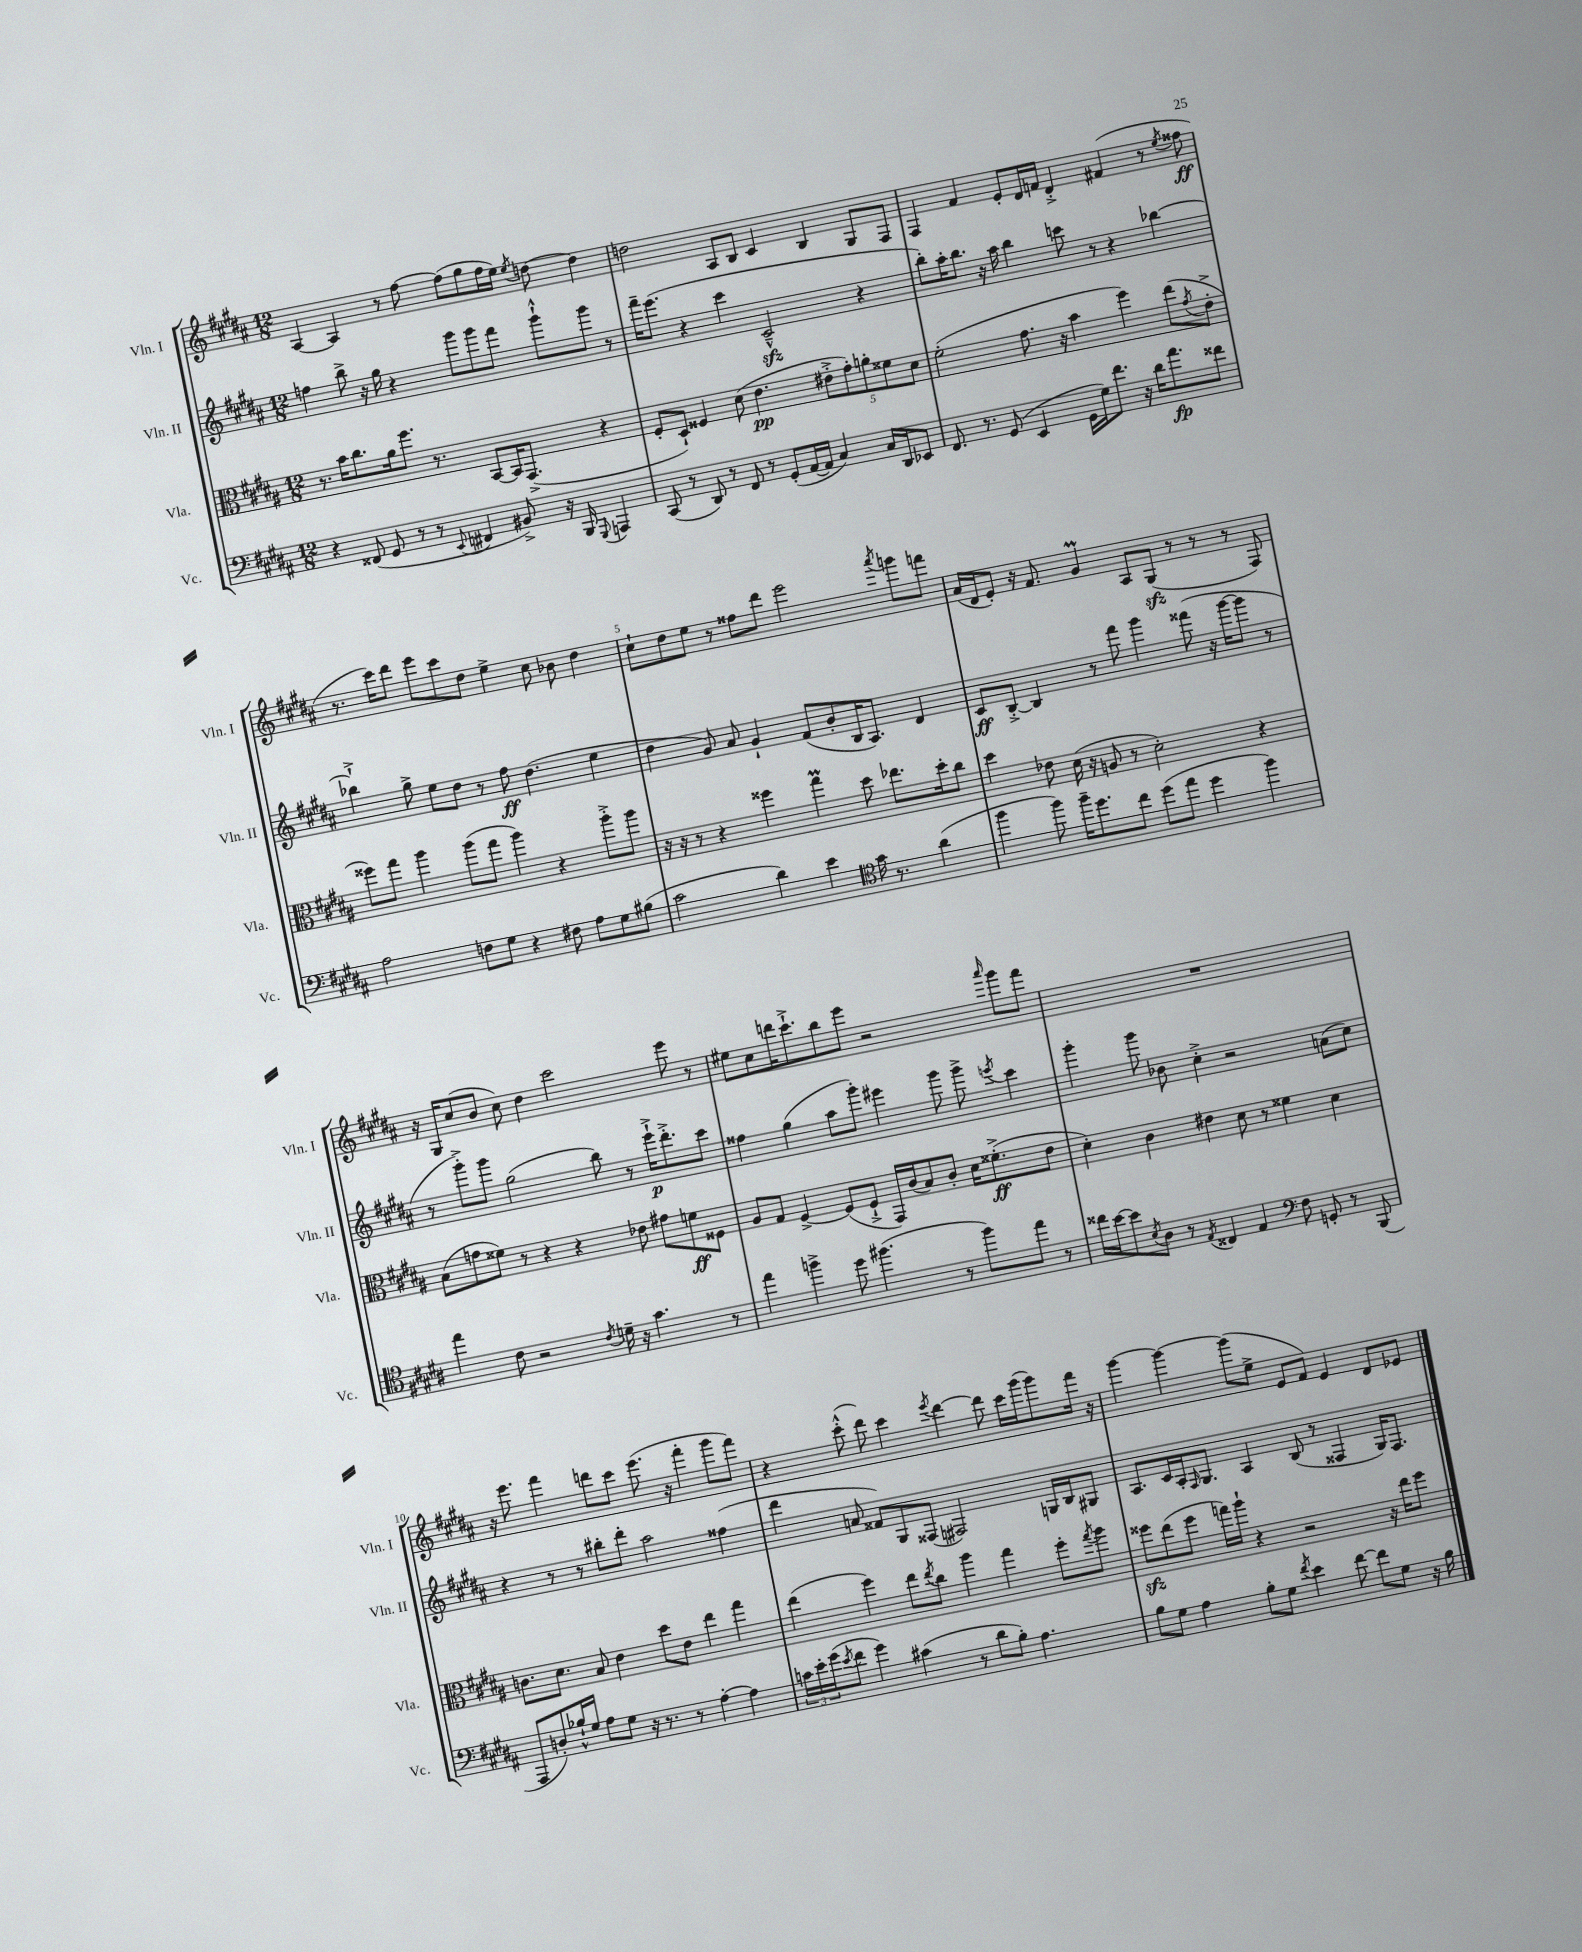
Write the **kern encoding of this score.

**kern	**dynam	**kern	**dynam	**kern	**dynam	**kern	**dynam
*part4	*part4	*part3	*part3	*part2	*part2	*part1	*part1
*staff4	*staff4	*staff3	*staff3	*staff2	*staff2	*staff1	*staff1
*I"Vc.	*	*I"Vla.	*	*I"Vln. II	*	*I"Vln. I	*
*I'Vc.	*	*I'Vla.	*	*I'Vln. II	*	*I'Vln. I	*
*clefF4	*	*clefC3	*	*clefG2	*	*clefG2	*
*k[f#c#g#d#a#]	*	*k[f#c#g#d#a#]	*	*k[f#c#g#d#a#]	*	*k[f#c#g#d#a#]	*
*M12/8	*	*M12/8	*	*M12/8	*	*M12/8	*
=1	=1	=1	=1	=1	=1	=1	=1
4r	.	8.r	.	4ffn\	.	[4A#/	.
.	.	16b\KL	.	.	.	.	.
(8FF##X/	.	8.cc#\	.	8bb^\	.	4A#/]	.
8GG#/	.	.	.	16r	.	.	.
.	.	16a#\k	.	16gg#\	.	.	.
8r	.	8.ff#\J	.	4r	.	8r	.
8r	.	.	.	.	.	[8ff#\	.
.	.	8.r	.	.	.	.	.
8qqEE/	.	.	.	.	.	.	.
4FF#X/	.	.	.	8ggg#\L	.	(8ff#\L]	.
.	.	[8BB/L	.	8ggg#\	.	8gg#\	.
8BB#X^/)	.	16BB/K]	.	8fff#\J	.	16ff#\L	.
.	.	(8.GG#^/J	.	.	.	16ee\JJ)	.
.	.	.	.	.	.	8qee/	.
16r	.	.	.	8ggg#`^^\L	.	[8ddn\	.
16BBB/	.	.	.	.	.	.	.
8qqGGG#/	.	.	.	.	.	.	.
4AAAn/	.	4r	.	8ggg#\J	.	4dd\]	.
.	.	.	.	8r	.	.	.
=2	=2	=2	=2	=2	=2	=2	=2
(8CC#/	.	8F#'/L	.	16fff#~\KL	.	2ddn\	.
.	.	.	.	(8.eee\J	.	.	.
8r	.	8D#`/J)	.	.	.	.	.
8DD#/)	.	4F##X/	.	4r	.	.	.
8r	.	.	.	.	.	.	.
8FF#/	.	(8d#\	.	4ccc#\	.	8A#/L	.
8r	.	4.e\	pp	.	.	8B/J	.
(8GG#'/L	.	.	.	2c#zz~^^/	.	4c#/	.
[16AA#/L	.	.	.	.	.	.	.
16AA#/JJ]	.	.	.	.	.	.	.
4C#/)	.	10e#X'^\L	.	.	.	4B/	.
.	.	10g#'\)	.	.	.	.	.
.	.	10an'\	.	.	.	.	.
16C#/LL	.	.	.	4r	.	8G#/L	.
.	.	10f##X\	.	.	.	.	.
16DD#/J	.	.	.	.	.	.	.
8EE-X/J	.	.	.	.	.	8F#/J	.
.	.	10d#\J	.	.	.	.	.
=3	=3	=3	=3	=3	=3	=3	=3
8.FF#/	.	(2f#'\	.	8bb'\L)	.	4F#/	.
.	.	.	.	16aa#'\K	.	.	.
8.r	.	.	.	8.bb\J	.	.	.
.	.	.	.	.	.	4f#/	.
(8GG#/	.	.	.	16r	.	.	.
.	.	.	.	16aa#\	.	.	.
4EE/	.	8.g#\	.	4bb\	.	8e'/L	.
.	.	.	.	.	.	16d#/L	.
.	.	16r	.	.	.	16fn/JJ	.
16GG#\LL	.	4b\	.	8cccn\	.	4d#'^/	.
16G#\J)	.	.	.	.	.	.	.
8.f#\J	.	.	.	8r	.	.	.
.	.	4ff#\)	.	4r	.	(4f#X/	.
16r	.	.	.	.	.	.	.
16d#\KL	.	.	.	.	.	.	.
8.a#\	fp	.	.	.	.	.	.
.	.	(8ee\L	.	[4bb-X\	.	8r	.
.	.	8qg#/	.	.	.	8qee/	.
8f##X\J	.	8e'^\J	.	.	.	8ff##X\	ff
!!LO:LB:g=z
=4	=4	=4	=4	=4	=4	=4	=4
2A#\	.	8ff##X\L)	.	4bb-X`^\]	.	8.r	.
.	.	8gg#\J	.	.	.	.	.
.	.	.	.	.	.	16ccc#\KL)	.
.	.	4aa#\	.	8gg#^\	.	8ddd#\J	.
.	.	.	.	8ee\L	.	8eee\L	.
8Fn\L	.	(8aa#\L	.	8dd#\J	.	8ccc#\	.
8G#\J	.	8gg#\J	.	8r	.	8dd#\J	.
4r	.	4aa#\)	.	8ff#\	ff	4ee^\	.
.	.	.	.	(4.dd#\	.	.	.
8F#X\	.	4r	.	.	.	8cc#\	.
8A#\L	.	.	.	.	.	8b-X\	.
8G#\	.	8aa#'^\L	.	4ee\	.	4dd#\	.
(8B#X\J	.	8aa#\J	.	.	.	.	.
=5	=5	=5	=5	=5	=5	=5	=5
2c#\	.	16r	.	4dd#\	.	8cc#`\L	.
.	.	16r	.	.	.	.	.
.	.	8r	.	.	.	8dd#\	.
.	.	4r	.	8g#/)	.	8ee\J	.
.	.	.	.	8a#/	.	8r	.
4d#\)	.	4ff##X\	.	4g#`/	.	8ff##X\L	.
.	.	.	.	.	.	8ddd#\J	.
4e\	.	4gg#M\	.	(8f#/L	.	2eee\	.
.	.	.	.	8b'/	.	.	.
*clefC4	*	*	*	*	*	*	*
16g#\	.	8dd#\	.	16B/K	.	.	.
8.r	.	.	.	8.A#/J)	.	.	.
.	.	8.ee-X\L	.	.	.	.	.
.	.	.	.	.	.	8qaaa#/	.
(4a#\	.	.	.	4d#/	.	8gggn\L	.
.	.	16dd#'\k	.	.	.	.	.
.	.	8cc#\J	.	.	.	8fffn\J	.
=6	=6	=6	=6	=6	=6	=6	=6
4ff#\	.	4dd#\	.	8c#/L	ff	(16a#/LL	.
.	.	.	.	.	.	16d#/J	.
.	.	.	.	[8B'^/J	.	8e'/J)	.
8ff#\)	.	8e-X\	.	4B/]	.	16r	.
.	.	.	.	.	.	8.f#/	.
16ff#~\KL	.	(16d#\	.	.	.	.	.
8.dd#\	.	16r	.	.	.	.	.
.	.	8An/	.	8r	.	4g#M/	.
8cc#\J	.	8r	.	8fff#\	.	.	.
(8dd#\L	.	2d#'\)	.	4ggg#\	.	8A#/L	.
8ee\J	.	.	.	.	.	(8G#zz/J	.
4dd#\	.	.	.	(8fff##X\	.	8r	.
.	.	.	.	16r	.	8r	.
.	.	.	.	[16ggg#\KL	.	.	.
4ff#\)	.	4r	.	8ggg#\J]	.	8r	.
.	.	.	.	8r	.	8F#/)	.
!!LO:LB:g=z
=7	=7	=7	=7	=7	=7	=7	=7
4ee\	.	(8B\L	.	8r	.	16r	.
.	.	.	.	.	.	16G#/KL	.
.	.	8gn\	.	8ggg#'^\L)	.	(8cc#/	.
8c#\	.	8f##X\J)	.	8ggg#\J	.	8b/J	.
2r	.	8r	.	(2gg#\	.	8cc#\)	.
.	.	4r	.	.	.	4dd#\	.
.	.	4r	.	.	.	2ccc#\	.
8qc#/	.	.	.	.	.	.	.
16dn~\	.	.	.	8bb\)	.	.	.
16r	.	.	.	.	.	.	.
4.g#\	.	8e-X\	.	8r	.	.	.
.	.	8g#X\L	.	16eee`^\KL	p	.	.
.	.	.	.	8.ddd#'^\	.	.	.
.	.	8fn\	ff	.	.	8eee\	.
8r	.	8F##X\J	.	8ccc#\J	.	8r	.
=8	=8	=8	=8	=8	=8	=8	=8
4ee\	.	8A#/L	.	4ff##X\	.	8ee#X\L	.
.	.	8G#/J	.	.	.	8cc#\	.
4ffn^\	.	[4F#^/	.	(4gg#\	.	16dddn\K	.
.	.	.	.	.	.	8.ccc#`^\	.
8dd#\	.	(8F#/L]	.	8aa#\L	.	8bb\	.
(4.ff#X\	.	8F#`^/J	.	8ggg#'\J)	.	8eee\J	.
.	.	16GG#/LL)	.	4eee#X\	.	2r	.
.	.	(16c#/J	.	.	.	.	.
.	.	8B/)	.	.	.	.	.
8r	.	8c#'/J	.	8ggg#\	.	.	.
8ff#\L)	.	16d#\KL	.	8ggg#^\	.	.	.
.	.	(8.f##X'^\	ff	.	.	.	.
.	.	.	.	8qeeen/	.	16qqaaa#/	.
8ee\J	.	.	.	4ccc#\	.	8ggg#\L	.
8r	.	8e\J	.	.	.	8fff#\J	.
=9	=9	=9	=9	=9	=9	=9	=9
16cc##X\LL	.	4d#'\)	.	4ggg#'\	.	1.r	.
[16b\J	.	.	.	.	.	.	.
8b\]	.	.	.	.	.	.	.
8qB/	.	.	.	.	.	.	.
8A#\J	.	4c#\	.	8ggg#\	.	.	.
8r	.	.	.	8b-X\	.	.	.
8qE/	.	.	.	.	.	.	.
4C##X/	.	4e#X\	.	4cc#'^\	.	.	.
4E/	.	8d#\	.	2r	.	.	.
.	.	8r	.	.	.	.	.
*clefF4	*	*	*	*	*	*	*
8F#\	.	4f##X\	.	.	.	.	.
8GGn'/	.	.	.	.	.	.	.
8r	.	4d#\	.	(8an\L	.	.	.
(8BBB/	.	.	.	8cc#\J)	.	.	.
!!LO:LB:g=z
=10	=10	=10	=10	=10	=10	=10	=10
8AAA#/L	.	8.cn\L	.	4r	.	16r	.
.	.	.	.	.	.	8.eee\	.
8Dn'/)	.	.	.	.	.	.	.
.	.	8.d#\J	.	.	.	.	.
16B-X`^^/L	.	.	.	8r	.	4fff#\	.
16G#/JJ	.	.	.	.	.	.	.
8A#\L	.	8B/	.	8r	.	.	.
8G#\J	.	4e\	.	8bb#X'\L	.	8dddn\L	.
16r	.	.	.	8ddd#'\J	.	8ccc#\J	.
8.r	.	.	.	.	.	.	.
.	.	8dd#\L	.	2aa#\	.	(8.eee\	.
8r	.	8e\J	.	.	.	.	.
.	.	.	.	.	.	16r	.
[4A#'\	.	4ee\	.	.	.	4fff#'\	.
4A#\]	.	4gg#\	.	(4ff##X\	.	8ggg#\L	.
.	.	.	.	.	.	8fff#\J)	.
=11	=11	=11	=11	=11	=11	=11	=11
24cn\LL	.	(4ee\	.	4ddd#\	.	4r	.
24e'\	.	.	.	.	.	.	.
(24g#\J	.	.	.	.	.	.	.
8qe/	.	.	.	.	.	.	.
8f#\J	.	.	.	.	.	.	.
4g#\)	.	4ff#\)	.	8an/	.	(8ccc#'^^\	.
.	.	.	.	8f##X/L)	.	8ddd#\)	.
(4c#X\	.	8ee\L	.	8G#/	.	4ccc#\	.
.	.	8qee/	.	.	.	.	.
.	.	8cc#\J	.	(8F##X/J	.	.	.
.	.	.	.	.	.	8qeee/	.
8r	.	4aa#\	.	2F#X/)	.	[4ddd#\	.
8d#\L	.	.	.	.	.	.	.
8B'\J)	.	4gg#\	.	.	.	8ddd#\]	.
4.A#\	.	.	.	.	.	16ccc#\LL	.
.	.	.	.	.	.	(16ggg#\J	.
.	.	8ff#'\L	.	16Gn/LL	.	8ggg#\)	.
.	.	.	.	16B/J	.	.	.
.	.	8qgg#/	.	.	.	.	.
.	.	8aa#\J	.	8G#X/J	.	16fff#\Jk	.
.	.	.	.	.	.	16r	.
=12	=12	=12	=12	=12	=12	=12	=12
8B\L	.	8ff##Xzz\L	.	8.A#/L	.	[4ggg#\	.
8G#\J	.	(8ee\	.	.	.	.	.
.	.	.	.	16c#/L	.	.	.
4A#\	.	8ff##\J	.	16A#'/J	.	4ggg#\_	.
.	.	.	.	16qqF#/	.	.	.
.	.	.	.	8.G#/J	.	.	.
.	.	16ggn\LL)	.	.	.	.	.
.	.	16aa#`\JJ	.	.	.	.	.
8B'\L	.	4r	.	4A#/	.	(8ggg#\L]	.
8G#\J	.	.	.	.	.	8ee^\J	.
8qf#/	.	.	.	.	.	.	.
4e\	.	2r	.	(8B/	.	8e/L	.
.	.	.	.	8r	.	8f#/J)	.
[8f#\	.	.	.	4F##X/	.	4e/	.
8f#\L]	.	.	.	.	.	.	.
8G#\J	.	16r	.	16G#/KL)	.	8d#/L	.
.	.	16ee\KL	.	8.F##/J	.	.	.
16r	.	8ff##\J	.	.	.	8e-X/J	.
16B\	.	.	.	.	.	.	.
==	==	==	==	==	==	==	==
*-	*-	*-	*-	*-	*-	*-	*-
